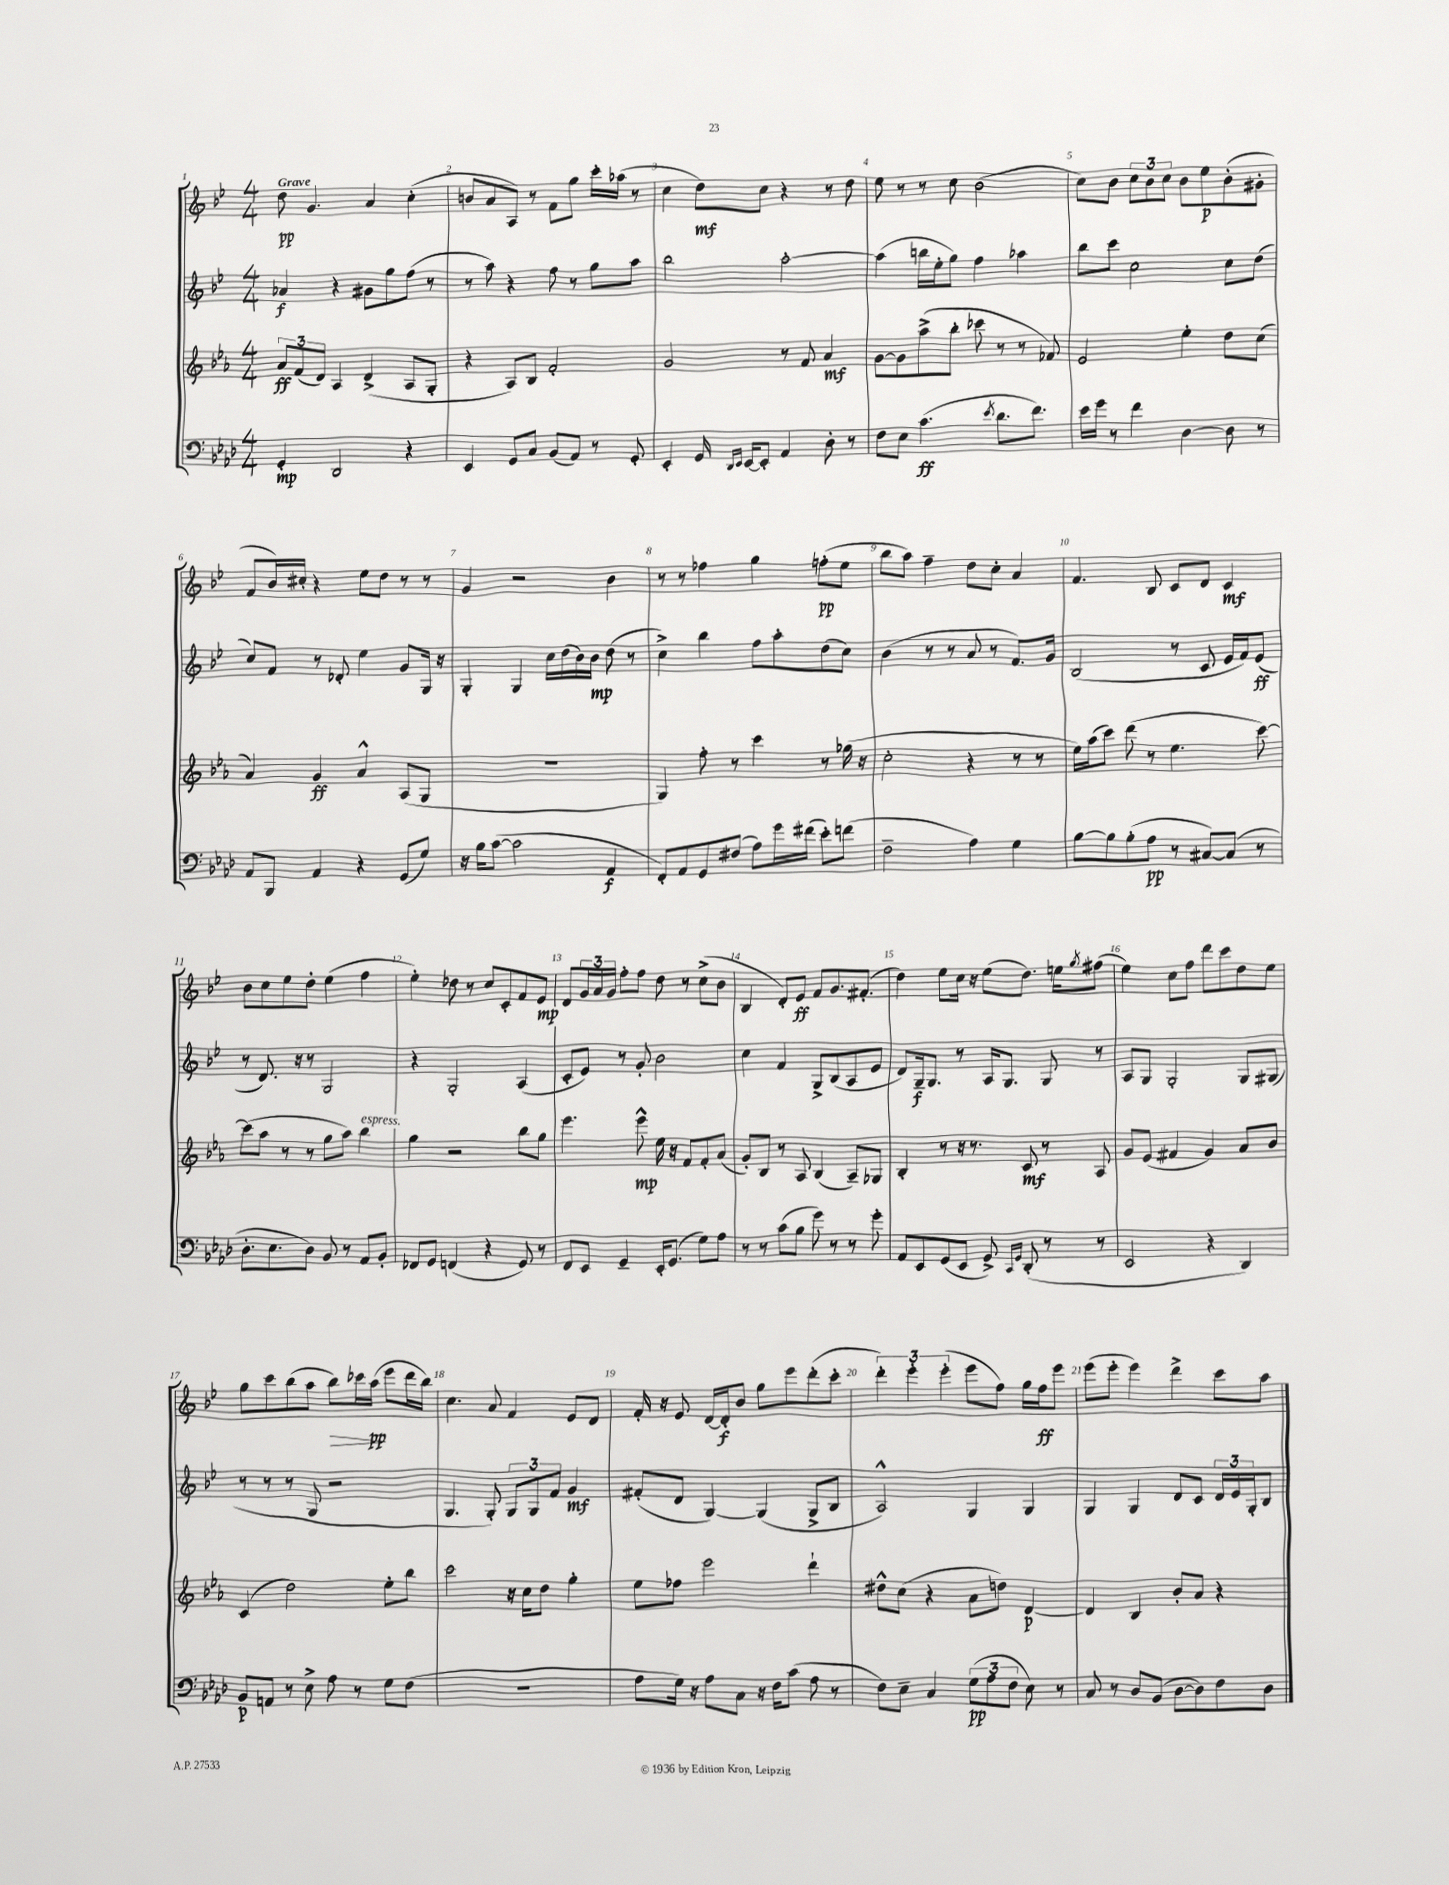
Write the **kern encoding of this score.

**kern	**kern	**kern	**kern
*staff4	*staff3	*staff2	*staff1
*clefF4	*clefG2	*clefG2	*clefG2
*k[b-e-a-d-]	*k[b-e-a-]	*k[b-e-]	*k[b-e-]
*M4/4	*M4/4	*M4/4	*M4/4
4GG'	12a-	4a-	8dd
.	(12f	.	.
.	.	.	4.g
.	12d)	.	.
2DD-	4A-	4r	.
.	(4d^	8g#	4a
.	.	8gg	.
4r	8A-	(8ff	(4cc'
.	8G'	8r	.
=	=	=	=
4EE-	4r	8r	8b
.	.	8aa)	8a
8GG	8A-)	4r	8A)
8C	8B-	.	8r
(8BB-	2f'	8ff	8f
8AA-)	.	8r	8gg
8r	.	8gg	16ccc'
.	.	.	(16aa-
8GG'	.	8aa	8r
=	=	=	=
4EE-'	2g	2bb-	4cc
16GG	.	.	8dd)
16qqDD-	.	.	.
16qqEE-	.	.	.
[16EE-	.	.	.
8EE-']	.	.	8cc
4AA-	8r	[2aa'	4r
.	8f	.	.
8D-'	4a-	.	8r
8r	.	.	8dd
=	=	=	=
8F	[8g	(4aa]	8ee-
8E-	8g]	.	8r
(4.c	(8aa-^	16bb	8r
.	.	16ee-'	.
.	8bb-'	8gg)	8cc
.	8ccc-	4ff	(2b-
8qe-	.	.	.
8.d-	8r	.	.
.	8r	4aa-	.
8.f)	.	.	.
.	8f-)	.	.
=	=	=	=
16e-	2e-	8bb-	8cc)
16g	.	.	.
8r	.	8ccc	8b-
4f	.	2cc	12cc
.	.	.	12b-
.	.	.	12cc
[4D-	4ee-'	.	8b-
.	.	.	8ee-
8D-]	8dd	8cc	(8b-'
8r	(8cc	(8dd	8g#'
=	=	=	=
8AA-	4a-)	8cc)	8f
8BBB-	.	8f	16b-)
.	.	.	16cc#'
4AA-	4g	8r	4r
.	.	8d-'	.
4r	4a-^^	4ee-	8ee-
.	.	.	8dd
(8GG	(8A-	8g	8r
8G)	8G	16G	8r
.	.	16r	.
=	=	=	=
16r	1r	4G'	4g
16B-	.	.	.
([8c	.	.	.
2c]	.	4G	2r
.	.	16cc	.
.	.	(16dd	.
.	.	16b-)	.
.	.	16b-	.
4AA-	.	(8dd	4b-
.	.	8r	.
=	=	=	=
8FF')	4G)	4cc^)	8r
8AA-	.	.	8r
8GG	8ff'	4bb-	4ff-
(8F#	8r	.	.
8A-)	4ccc	8ff	4gg
16g	.	8aa'	.
(16f#	.	.	.
8e-')	8r	(8dd	(8ff'
(8f	(16gg-	8cc)	8ee-
.	16r	.	.
=	=	=	=
2F~	2cc'	(4b-	8bb-
.	.	.	8aa)
.	.	8r	4ff~
.	.	8r	.
4A-)	4r	8a	8dd
.	.	8r	8cc'
4G	8r	8.f)	4a
.	8r	.	.
.	.	16g	.
=	=	=	=
[8B-	16ee-)	(2B-	4.f
.	(16aa-	.	.
8B-]	8ccc)	.	.
(8B-'	(8ddd	.	.
8A-	8r	.	8B-
8r	4.ee-	8r	8c
[8C#)	.	8c	8d
(8C#]	.	16e-	4c
.	.	16f)	.
8r	[8ccc)	(8e-	.
=	=	=	=
8.D-'	(8ccc]	8r	8b-
.	8aa-	8.d)	8cc
8.E-	.	.	.
.	8r	.	8ee-
.	.	16r	.
8D-)	8r	8r	8dd'
8BB-	8gg	2G	(4ee-
8r	8aa-)	.	.
8AA-	4bb-	.	4ff
8BB-'	.	.	.
=	=	=	=
8FF-	4gg	4r	4ee-')
8GG	.	.	.
(4FF	2r	2G'	8dd-
.	.	.	8r
4r	.	.	8cc
.	.	.	8c'
8GG)	8bb-	(4A	8f
8r	8gg	.	8e-
=	=	=	=
8FF	4.eee-	8c'	8d
8EE-	.	8e-)	24g
.	.	.	24a
.	.	.	24g
4GG~	.	8r	8ff'
.	8eee-^^	8g'	8ff
16EE-'	16ee-	2b-	8dd
(8.GG	16r	.	.
.	8f	.	8r
8G)	8f'	.	(8cc^
8A-	(8a-	.	8b-
=	=	=	=
8r	8g')	4cc	4B-
8r	8B-	.	.
(8c	8r	4f	8d')
8B-	8A-	.	8e-
8g)	(4B-	8G^	8f
8r	.	(8B-	8.g
8r	8A-~)	8A	.
.	.	.	(8.f#'
8g'	8G-	8e-	.
=	=	=	=
8AA-	4B-'	8d)	4dd)
8EE-	.	16G~	.
.	.	8.G	.
(8GG	8r	.	8ee-
8EE-	16r	8r	16cc
.	8.r	.	16r
8GG^)	.	16A	(8ee-
.	.	8.G	.
16qqCC	.	.	.
16qqGG	.	.	.
(8DD-'	8c	.	8.dd)
8r	8r	8G	.
.	.	.	16ee
.	.	.	8qgg
8r	8A-	8r	(8ff#
=	=	=	=
2EE-	8g	8A	4ee-)
.	(8e-	8G	.
.	4f#	2G'	8cc
.	.	.	8ff
4r	4g)	.	8ddd
.	.	.	8ccc
4DD-)	8a-	8G	8dd
.	8b-	(8G#	8ee-
=	=	=	=
8BB-	(4c	8r	8gg
8AA	.	8r	8ccc
8r	2dd)	8r	(8bb-
8E-^	.	8G	8aa
8A-	.	2r	8bb-)
8r	.	.	16ccc-
.	.	.	(16aa
8G	8ee-'	.	8eee-
(8F	8bb-	.	16ddd
.	.	.	16bb-)
=	=	=	=
1r	2ccc	4.G	4.cc
.	.	8G')	8a
.	16r	12G	4f
.	16cc	.	.
.	.	12G	.
.	8dd	.	.
.	.	12f	.
.	4gg'	4g	8e-
.	.	.	8d
=	=	=	=
8A-	8ee-	(8f#'	16f'
.	.	.	16r
16G)	8ff-	8d	8e-
16r	.	.	.
8A-	2eee-	[4G)	[16d
.	.	.	16d']
8C	.	.	8b-
16r	.	(4G]	8gg
16F	.	.	.
(8c	.	.	8eee-
8A-	4ddd`	8G^	(8ddd'
8r	.	8B-	8ccc'
=	=	=	=
8F)	8dd#^^	2A^^)	6ddd')
8E-~	(8cc	.	.
.	.	.	6eee-'
4C	4r	.	.
.	.	.	(6eee-'
(12G	8a-	4G	8eee-
12A-	.	.	.
.	8dd)	.	8ff)
12F	.	.	.
8E-)	[4d	4G	16gg
.	.	.	16ff
8r	.	.	8eee-
=	=	=	=
8C	4d]	4G	(8eee-
8r	.	.	8eee-'
8D-	4B-	4G	4eee-)
(8BB-	.	.	.
[8D-	8b-'	8d	4ddd^
8D-])	8a-	8c	.
8F	4r	24d	8ccc
.	.	24e-	.
.	.	24G'	.
8D-	.	8B-	8aa
==	==	==	==
*-	*-	*-	*-
